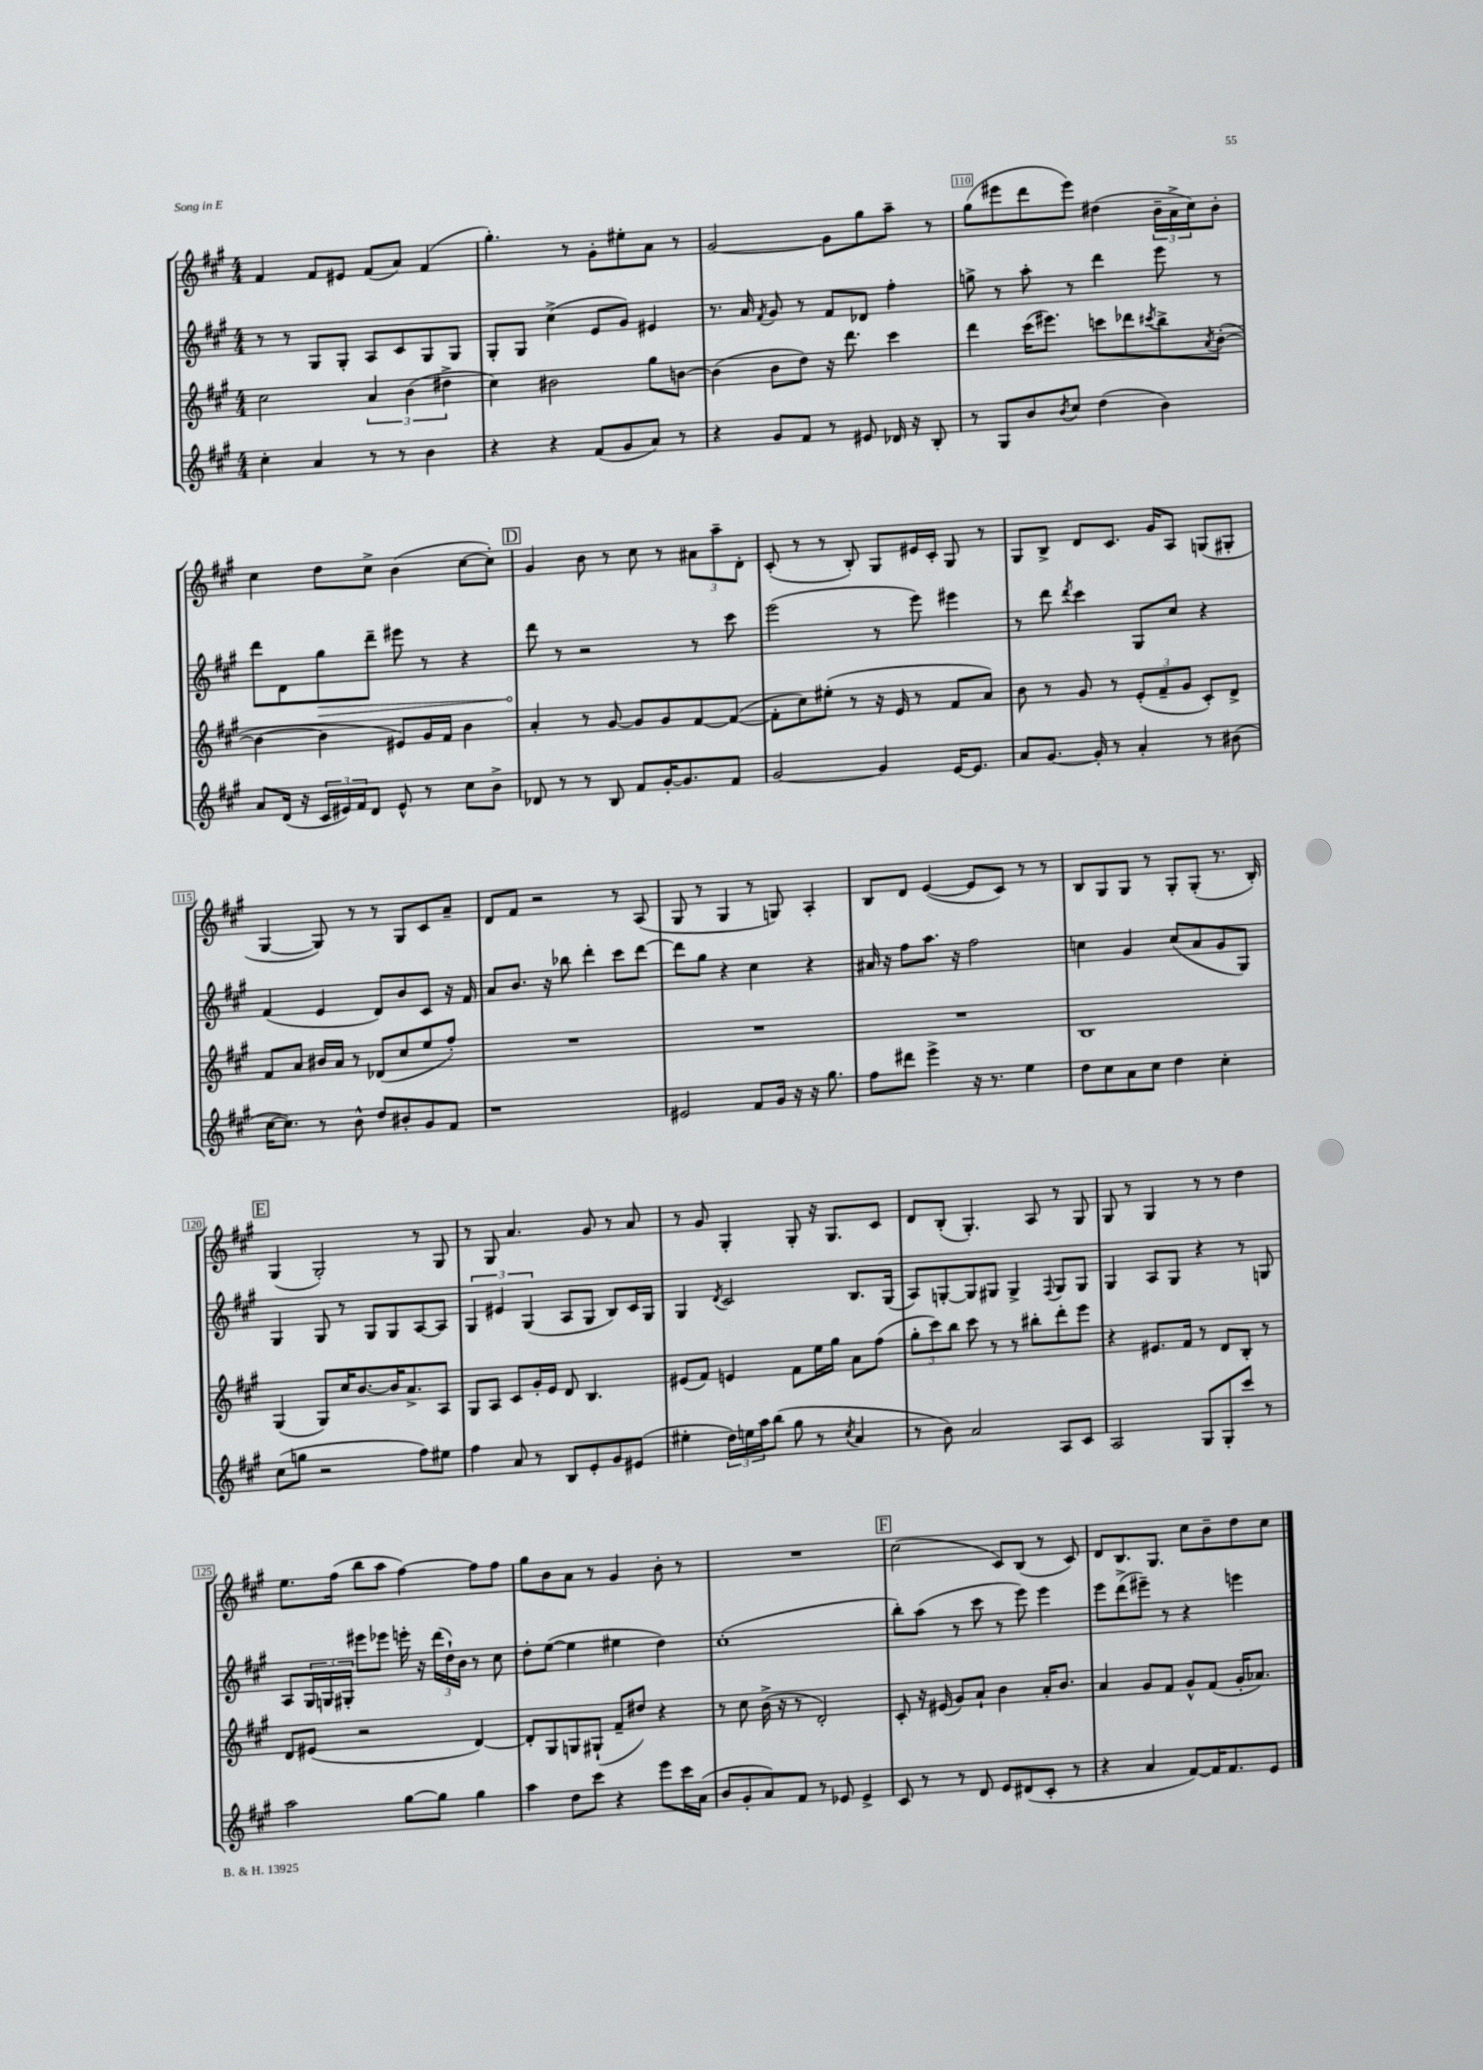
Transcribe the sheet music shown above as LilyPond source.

<<
\new StaffGroup <<
\new Staff = "s0" {
    \clef treble \key a \major \numericTimeSignature \time 4/4
    fis'4 fis'8 eis'8 fis'8( a'8) fis'4( |
    gis''4.-.) r8 gis'8-. eis''8-. a'8 r8 |
    gis'2~ gis'8 gis''8 a''8-- r8 |
    gis''8( eis'''8 d'''8 eis'''8) dis''4( \tuplet 3/2 { b'16-- a'16-> cis''16) } b'8-. |
    cis''4 d''8 cis''8-> b'4( cis''8~ cis''8-.) |
    \mark \markup { \box "D" } gis'4 b'8 r8 cis''8 r8 \tuplet 3/2 { ais'8 a''8-- d'8-. } |
    cis'8-.( r8 r8 b8-.) gis8 eis'16 cis'16-. gis8 r8 |
    gis8 b8-> d'8 cis'8. gis'16 a8 g8( gis8-. |
    gis4~ gis8) r8 r8 gis8 cis'8 a'8-- |
    d'8 fis'8 r2 r8 a8( |
    gis8 r8 gis4 r8 g8) a4-. |
    b8 d'8 e'4~( e'8 cis'8) r8 r8 |
    b8 gis8 gis8 r8 gis8-. gis8-.( r8. b16-.) |
    \mark \markup { \box "E" } gis4( gis2-.) r8 gis8 |
    r8 gis8 a'4. gis'8 r8 a'8 |
    r8 gis'8 gis4-. gis8-. r16 gis8. cis'8 |
    d'8 b8-.( gis4.-.) a8 r8 gis8 |
    gis8 r8 gis4 r8 r8 d''4 |
    e''8. fis''16( b''8 a''8 fis''4~) fis''8 fis''8 |
    gis''8 b'8 a'8 r8 gis'4 b'8-. r8 |
    R1 |
    \mark \markup { \box "F" } cis''2( cis'8) b8( r8 cis'8) |
    d'8 b8. gis8. cis''8 b'8-- d''8 cis''8 \bar "|." |
}
\new Staff = "s1" {
    \clef treble \key a \major \numericTimeSignature \time 4/4
    r8 r8 gis8 gis8-. a8 cis'8 gis8 gis8 |
    gis8-. gis8 cis''4->( e'8 gis'8) eis'4 |
    r8. a'16 \acciaccatura { fis'8 } gis'8 r8 fis'8 des'8 fis''4-. |
    g''8-> r8 a''8-. r8 d'''4 e'''8 r8 |
    d'''8 d'8 \once \override Hairpin.circled-tip = ##t gis''8\> d'''8-- eis'''8 r8 r4 |
    \mark \markup { \box "D" } d'''8\! r8 r2 r8 cis'''8 |
    e'''2( r8 e'''8) eis'''4 |
    r8 d'''8 \acciaccatura { d'''8 } cis'''4 gis8 cis''8 r4 |
    fis'4( e'4 d'8) b'8 cis'8 r16 fis'16 |
    a'8 b'8. r16 bes''8 d'''4-. cis'''8 d'''8~ |
    d'''8 gis''8 r4 cis''4 r4 |
    ais'16 r16 fis''8 a''8. r16 fis''2 |
    c''4 gis'4 c''8( a'8 gis'8 gis8) |
    \mark \markup { \box "E" } gis4 gis8 r8 gis8 gis8 a8~ a8 |
    \tuplet 3/2 { gis4 eis'4 gis4( } a8 gis8 b8) cis'16 gis16 |
    gis4 \acciaccatura { d'8 } cis'2 b8. gis16( |
    a8) g8~-. g8 gis8 gis4-> \appoggiatura { fis8 } gis8 gis8 |
    gis4 a8 gis8 r4 r8 g8 |
    a8 \tuplet 3/2 { gis16 g16 gis16-. } eis'''8 ees'''8 e'''16-. r16 \tuplet 3/2 { d'''16( d''16-!) b'16 } r8 cis''8 |
    d''8-. e''8~( e''4 eis''4 d''4) |
    cis''1-.( |
    \mark \markup { \box "F" } b''8-.) a''8( r8 cis'''8 r8 e'''8) e'''4 |
    e'''8 d'''8->( eis'''8--) r8 r4 e'''4 \bar "|." |
}
\new Staff = "s2" {
    \clef treble \key a \major \numericTimeSignature \time 4/4
    cis''2 \tuplet 3/2 { a'4 b'4( dis''4-> } |
    cis''4) bis'2 gis''8 b'8~ |
    b'4( b'8 d''8) r16 d'''8. cis'''4 |
    d'''4 cis'''16( eis'''8.) c'''8 des'''8 \acciaccatura { cis'''8 } b''8-> \acciaccatura { a'8 } b'8~-.( |
    b'4~ b'4 eis'8) gis'16 fis'16 b'4 |
    \mark \markup { \box "D" } a'4-. r8 gis'8~ gis'8 gis'8 fis'8~ fis'8~( |
    fis'8-. cis''8) eis''8-.( r8 r16 e'16 r8 fis'8 a'8) |
    b'8 r8 gis'8 r8 \tuplet 3/2 { e'8-.( fis'8-- gis'8 } cis'8-.) d'8-> |
    fis'8 a'8 bis'16 a'16 r8 des'8( cis''8 e''8 fis''8-.) |
    R1 |
    R1 |
    R1 |
    b1 |
    \mark \markup { \box "E" } gis4( gis8) cis''16 b'8.~ b'16 a'8.-> a8 |
    gis8 a8 cis'8 gis'16-. e'16 d'8 b4. |
    eis'8( fis'8) e'4 fis'8 e''16 gis''16 a'8 fis''8( |
    \tuplet 3/2 { gis''8-. cis'''8) b''8 } cis'''8 r8 r8 bis''8-. d'''8-. e'''8 |
    r4 eis'8. fis'16 r8 d'8 b8-. r8 |
    d'8 eis'8( r2 d'4~) |
    d'8-. gis8 g8 gis8-!( fis'8-- dis''8) r4 |
    r8 cis''8 b'16->( r16 r8 d'2-.) |
    \mark \markup { \box "F" } cis'8-. r16 eis'16( gis'8) a'8-! b'4 a'16-. b'8. |
    a'4 gis'8 fis'8 gis'8-^ fis'8( gis'16-. aes'8.) \bar "|." |
}
\new Staff = "s3" {
    \clef treble \key a \major \numericTimeSignature \time 4/4
    cis''4-. a'4 r8 r8 b'4 |
    r4 r4 fis'8( gis'8 a'8) r8 |
    r4 gis'8 fis'8 r8 eis'8 des'16 r16 b8-. |
    r8 gis8 b'8 \acciaccatura { b'8 } cis''8 d''4( b'4) |
    a'8 d'16( r16 \tuplet 3/2 { cis'16 eis'16) fis'16 } d'8 eis'8-^ r8 cis''8 b'8-> |
    \mark \markup { \box "D" } des'8 r8 r8 b8 fis'8 gis'16~-. gis'8. fis'8 |
    gis'2~ gis'4 e'16~ e'8. |
    a'8 gis'8.~ gis'16-. r8 a'4-. r8 bis'8( |
    cis''16~ cis''8.) r8 b'8-^ d''8 bis'8-. gis'8 fis'8 |
    r1 |
    eis'2 fis'8 gis'16 r16 r16 gis''8. |
    fis''8 dis'''8 e'''4-> r16 r8. e''4 |
    d''8 cis''8 a'8 cis''8 d''4 cis''4-. |
    \mark \markup { \box "E" } cis''8( g''8 r2 fis''8) eis''8 |
    fis''4 a'8 r8 b8 e'8-. gis'8 eis'8( |
    eis''4-. \tuplet 3/2 { d''16) e''16 a''16 } b''8( gis''8 r8 \acciaccatura { cis''8 } a'4 |
    r8 b'8) a'2 a8 cis'8 |
    a2 gis8 gis8-. cis'''8 r8 |
    a''2 gis''8~ gis''8 gis''4 |
    a''4 d''8 cis'''8 r4 e'''8 cis'''16 a'16( |
    b'8 gis'8-. a'8) fis'8 r8 ees'8 ees'4-> |
    \mark \markup { \box "F" } cis'8 r8 r8 d'8 e'8 dis'8( cis'8-. r8 |
    r4 a'4 fis'8~) fis'16 fis'8. e'8 \bar "|." |
}
>>
>>
\layout { \context { \Score currentBarNumber = #107 \override BarNumber.break-visibility = ##(#f #t #t) barNumberVisibility = #(every-nth-bar-number-visible 5) \override BarNumber.stencil = #(make-stencil-boxer 0.1 0.3 ly:text-interface::print) } }
